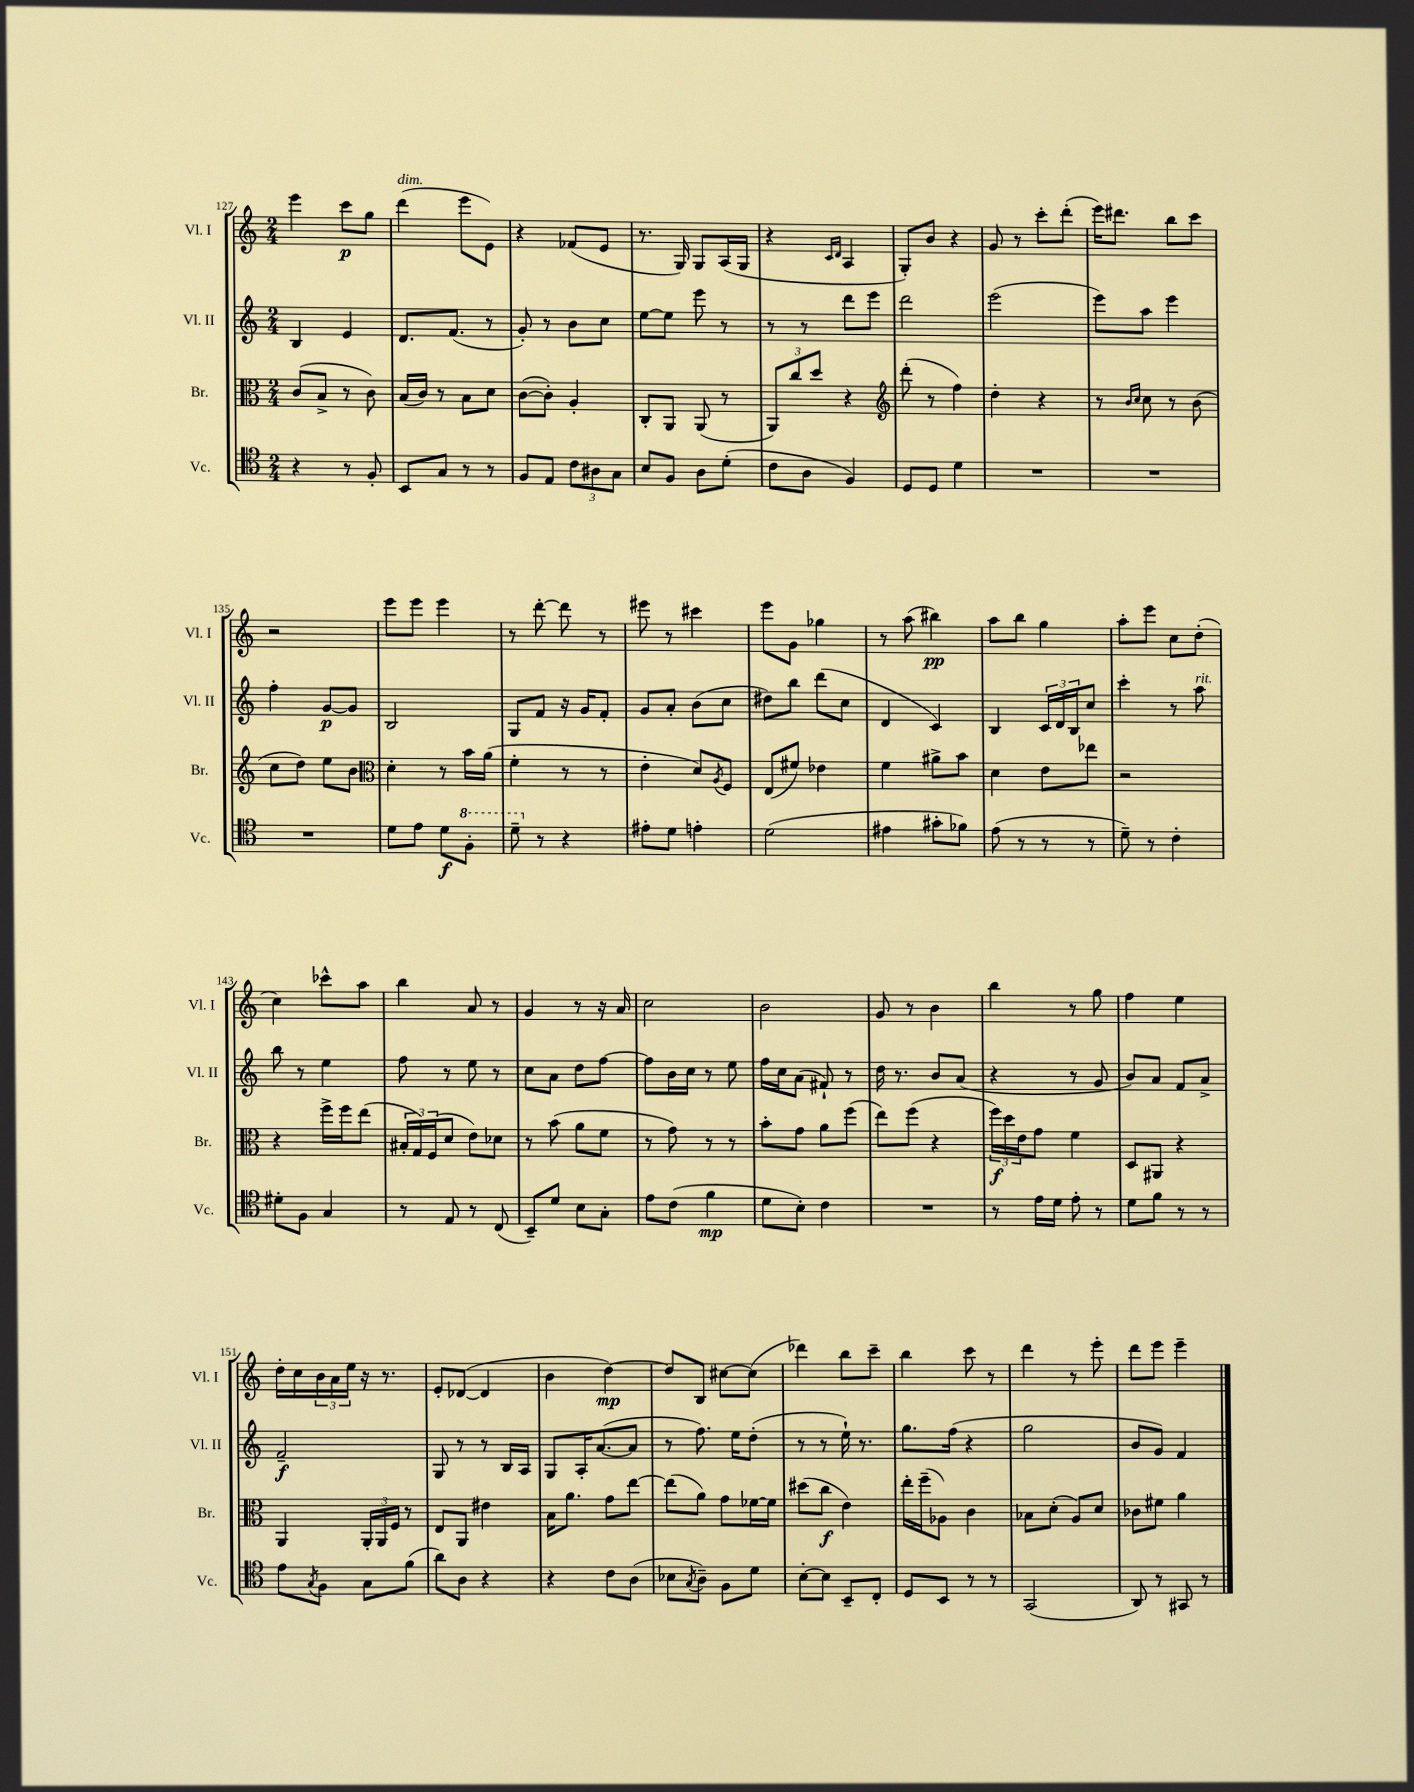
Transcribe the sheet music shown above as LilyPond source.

<<
\new StaffGroup <<
\new Staff = "s0" \with { instrumentName = "Vl. I" shortInstrumentName = "Vl. I" } {
    \clef treble \key c \major \numericTimeSignature \time 2/4
    e'''4 c'''8\p g''8 |
    d'''4^\markup { \italic "dim." }( e'''8 e'8) |
    r4 fes'8( e'8 |
    r8. g16) g8 a16( g16 |
    r4 \grace { c'16 d'16 } a4 |
    g8-.) b'8 r4 |
    g'8 r8 c'''8-. d'''8-.( |
    e'''16) dis'''8. b''8 c'''8 |
    r2 |
    e'''8 e'''8 e'''4 |
    r8 d'''8~-. d'''8 r8 |
    eis'''8 r8 cis'''4 |
    e'''8 g'8 ges''4 |
    r8 a''8( bis''4\pp) |
    a''8 b''8 g''4 |
    a''8-. e'''8 c''8 d''8-.( |
    c''4) ces'''8-^ a''8 |
    b''4 a'8 r8 |
    g'4 r8 r16 a'16 |
    c''2 |
    b'2 |
    g'8 r8 b'4 |
    b''4 r8 g''8 |
    f''4 e''4 |
    d''16-. c''16 \tuplet 3/2 { b'16 a'16 e''16 } r16 r8. |
    e'8-. des'8~( des'4 |
    b'4 d''4~\mp) |
    d''8 b8 cis''8~ cis''8( |
    des'''4) b''8 c'''8-- |
    b''4 c'''8 r8 |
    d'''4 r8 e'''8-. |
    d'''8 e'''8 e'''4-- \bar "|." |
}
\new Staff = "s1" \with { instrumentName = "Vl. II" shortInstrumentName = "Vl. II" } {
    \clef treble \key c \major \numericTimeSignature \time 2/4
    b4 e'4 |
    d'8. f'8.( r8 |
    g'8-.) r8 b'8 c''8 |
    e''8~ e''8 e'''8 r8 |
    r8 r8 d'''8 e'''8 |
    d'''2 |
    e'''2( |
    e'''8) a''8 e'''4 |
    f''4-. g'8~\p g'8 |
    b2 |
    g8 f'8 r16 g'16 f'8-. |
    g'8 a'8-. b'8( c''8 |
    dis''8) b''8 d'''8( c''8 |
    d'4 c'4) |
    b4 \tuplet 3/2 { c'16 d'16 b16 } c''8 |
    c'''4-. r8 a''8^\markup { \italic "rit." } |
    b''8 r8 e''4 |
    f''8 r8 e''8 r8 |
    c''8 a'8 d''8 f''8~ |
    f''8 b'16 c''16 r8 e''8 |
    f''16 c''16 a'8( fis'8-!) r8 |
    d''16 r8. b'8 a'8( |
    r4 r8 g'8 |
    b'8) a'8 f'8 a'8-> |
    f'2--\f |
    g8 r8 r8 b16 a16 |
    g8 a16-. a'8.~( a'8 |
    r8 f''8.) e''16 d''8-.( |
    r8 r8 e''16-!) r8. |
    g''8. f''16( r4 |
    g''2 |
    b'8 g'8) f'4 \bar "|." |
}
\new Staff = "s2" \with { instrumentName = "Br." shortInstrumentName = "Br." } {
    \clef alto \key c \major \numericTimeSignature \time 2/4
    c'8( b8-> r8 c'8) |
    b16( c'16) r8 b8 d'8 |
    c'8~( c'8-.) a4-. |
    c8-. a,8 a,8( r8 |
    \tuplet 3/2 { a,8) c''8 d''8 } r4 |
    \clef treble d'''8-.( r8 f''4) |
    d''4-. r4 |
    r8 \grace { b'16 c''16 } c''8 r8 b'8( |
    c''8 d''8) e''8 b'8 |
    \clef alto d'4-. r8 b'16 a'16( |
    f'4-. r8 r8 |
    e'4-. d'8) \acciaccatura { a8 } f8 |
    e8( fis'8) ees'4 |
    f'4 ais'8-> b'8 |
    d'4 e'8 ees''8 |
    r2 |
    r4 f''16-> f''16 e''8( |
    \tuplet 3/2 { bis16-. g16) f16( } d'8 e'8) des'8 |
    r8 b'8( a'8 f'8 |
    r8 g'8) r8 r8 |
    b'8-. g'8 a'8 f''8( |
    e''8) f''8( r4 |
    \tuplet 3/2 { f''16\f) d''16 e'16 } g'8 f'4 |
    d8 ais,8 r4 |
    a,4 \tuplet 3/2 { a,16-. a,16 f16 } r8 |
    e8 a,8 eis'4 |
    b16 a'8. g'8 e''8~ |
    e''8( a'8) g'8 fes'16~ fes'16 |
    dis''8( c''8\f e'4) |
    e''16-. f''16--( aes8) c'4 |
    bes8 d'8-.( a8) d'8 |
    ces'8 fis'8 a'4 \bar "|." |
}
\new Staff = "s3" \with { instrumentName = "Vc." shortInstrumentName = "Vc." } {
    \clef tenor \key c \major \numericTimeSignature \time 2/4
    r4 r8 f8-. |
    b,8 g8 r8 r8 |
    f8 e8 \tuplet 3/2 { c'8 ais8 g8 } |
    b8 f8 a8 d'8-.( |
    c'8 a8 f4) |
    d8 d8 d'4 |
    R2 |
    R2 |
    R2 |
    d'8 e'8 d'8\f \ottava #1 f'8-. |
    d''8-- \ottava #0 r8 r4 |
    eis'8-. d'8 e'4-. |
    d'2( |
    eis'4 gis'8-. fes'8) |
    e'8( r8 r8 r8 |
    d'8--) r8 c'4-. |
    dis'8-. f8 g4 |
    r8 e8 r8 c8( |
    b,8--) d'8 b8 g8-. |
    e'8 c'8( f'4\mp |
    d'8 b8-.) c'4 |
    R2 |
    r8 e'16 d'16 e'8-. r8 |
    d'8 f'8 r8 r8 |
    e'8 \acciaccatura { g8 } f8 g8 f'8( |
    a'8) a8 r4 |
    r4 c'8 a8( |
    bes8 \acciaccatura { g8 } a8--) f8 d'8 |
    b8~-. b8 b,8-- c8-. |
    d8 b,8 r8 r8 |
    g,2( |
    a,8) r8 gis,8 r8 \bar "|." |
}
>>
>>
\layout { \context { \Score currentBarNumber = #127 } }
